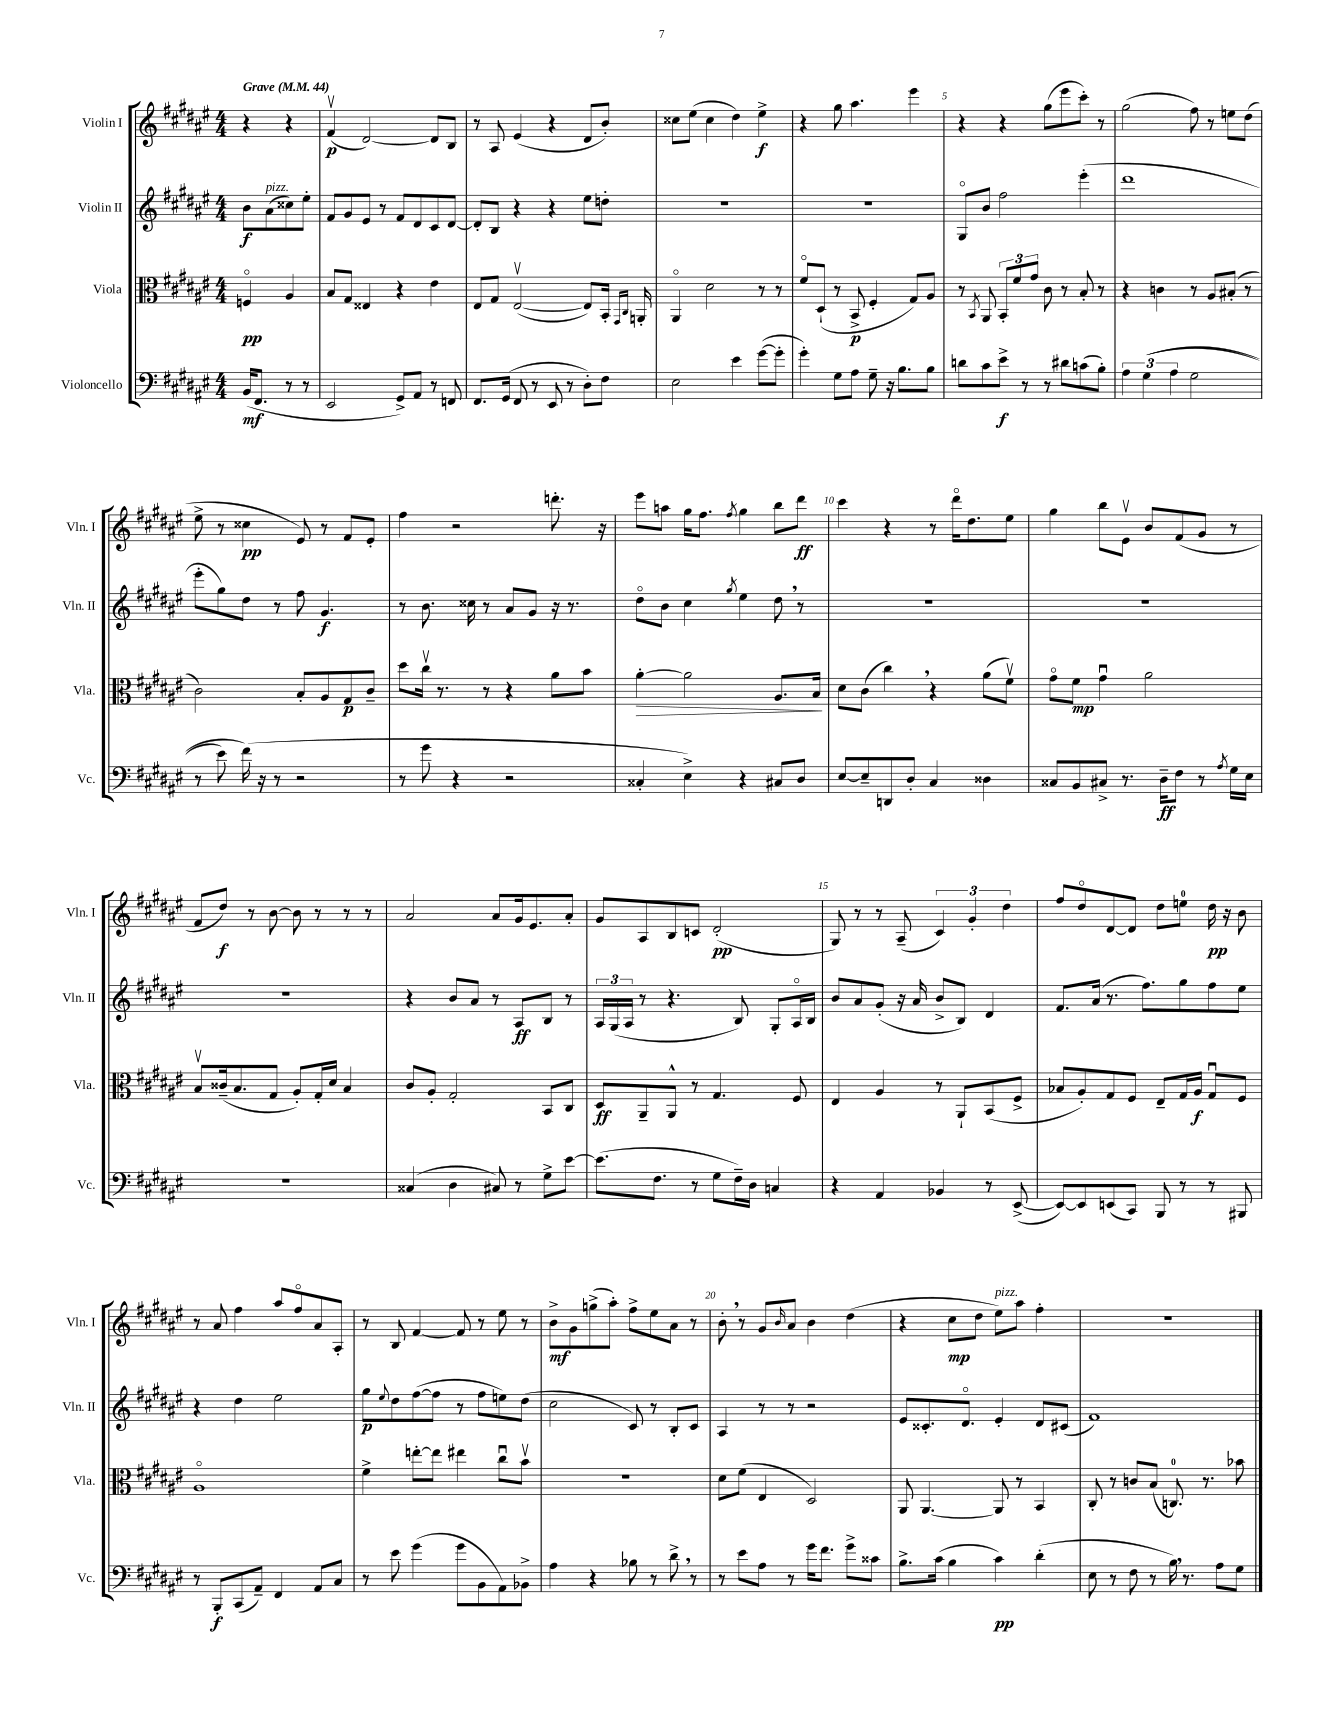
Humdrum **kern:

**kern	**dynam	**kern	**dynam	**kern	**dynam	**kern	**dynam
*part4	*part4	*part3	*part3	*part2	*part2	*part1	*part1
*staff4	*staff4	*staff3	*staff3	*staff2	*staff2	*staff1	*staff1
*I"Violoncello	*	*I"Viola	*	*I"Violin II	*	*I"Violin I	*
*I'Vc.	*	*I'Vla.	*	*I'Vln. II	*	*I'Vln. I	*
*clefF4	*	*clefC3	*	*clefG2	*	*clefG2	*
*k[f#c#g#d#a#e#]	*	*k[f#c#g#d#a#e#]	*	*k[f#c#g#d#a#e#]	*	*k[f#c#g#d#a#e#]	*
*M4/4	*	*M4/4	*	*M4/4	*	*M4/4	*
*MM44	*	*MM44	*	*MM44	*	*MM44	*
=	=	=	=	=	=	=	=
!	!	!	!	!	!	!LO:TX:a:B:t=Grave	!
(16BB/KL	mf	4Fn/	pp	8b\L	f	4r	.
8.FF#/J	.	.	.	.	.	.	.
!	!	!	!	!LO:TX:a:i:t=pizz.	!	!	!
.	.	.	.	(8a#\	.	.	.
8r	.	4A#/	.	8cc##X\)	.	4r	.
8r	.	.	.	8ee#'\J	.	.	.
=1	=1	=1	=1	=1	=1	=1	=1
2EE#/	.	8B/L	.	8f#/L	.	(4f#v/	p
.	.	8G#/J	.	8g#/	.	.	.
.	.	4E##X/	.	8e#/J	.	[2d#/)	.
.	.	.	.	8r	.	.	.
8GG#^/L)	.	4r	.	8f#/L	.	.	.
8AA#/J	.	.	.	8d#/	.	.	.
8r	.	4e#\	.	8c#/	.	8d#/L]	.
8FFn/	.	.	.	[8d#/J	.	8B/J	.
=2	=2	=2	=2	=2	=2	=2	=2
8.FF#/L	.	8E#/L	.	8d#'/L]	.	8r	.
.	.	8G#/J	.	8B/J	.	8A#/	.
(16GG#/Jk	.	.	.	.	.	.	.
8FF#/	.	([2E#v/	.	4r	.	(4e#/	.
8r	.	.	.	.	.	.	.
8EE#/	.	.	.	4r	.	4r	.
8r	.	.	.	.	.	.	.
8D#'\L)	.	8E#/L])	.	8ee#\L	.	8d#/L	.
8F#\J	.	16BB'/Jk	.	8ddn'\J	.	8b'/J)	.
.	.	16qqGG#/LL	.	.	.	.	.
.	.	16qqC#/JJ	.	.	.	.	.
.	.	16AAn'/	.	.	.	.	.
=3	=3	=3	=3	=3	=3	=3	=3
2E#\	.	4AA#/	.	1r	.	8cc##X\L	.
.	.	.	.	.	.	(8ee#\J	.
.	.	2d#\	.	.	.	4cc##\	.
4e#\	.	.	.	.	.	4dd#\)	.
([8g#\L	.	8r	.	.	.	4ee#^\	f
8g#'\J]	.	8r	.	.	.	.	.
=4	=4	=4	=4	=4	=4	=4	=4
4g#'\)	.	8f#/L	.	1r	.	4r	.
.	.	(8D#`/J	.	.	.	.	.
8G#\L	.	8r	.	.	.	8gg#\	.
8A#\J	.	8BB^/	p	.	.	4.aa#\	.
8G#~\	.	4F#'/	.	.	.	.	.
16r	.	.	.	.	.	.	.
8.B\L	.	.	.	.	.	.	.
.	.	8G#/L)	.	.	.	4eee#\	.
8B\J	.	8A#/J	.	.	.	.	.
=5	=5	=5	=5	=5	=5	=5	=5
8dn\L	.	8r	.	8G#/L	.	4r	.
.	.	8qBB/	.	.	.	.	.
8c#\	.	8AA#/	.	8b/J	.	.	.
8e#^\J	f	12BB'/L	.	2ff#\	.	4r	.
.	.	12f#/	.	.	.	.	.
8r	.	.	.	.	.	.	.
.	.	12g#/J	.	.	.	.	.
8r	.	8c#\	.	.	.	(8gg#\L	.
8d#X\L	.	8r	.	.	.	8eee#\	.
(8cn\	.	8B'/	.	(4eee#'\	.	8ccc#'\J)	.
8B'\J)	.	8r	.	.	.	8r	.
=6	=6	=6	=6	=6	=6	=6	=6
6A#\	.	4r	.	1ddd#	.	(2gg#\	.
((6G#\	.	.	.	.	.	.	.
.	.	4cn\	.	.	.	.	.
6A#\	.	.	.	.	.	.	.
2G#\	.	8r	.	.	.	8ff#\)	.
.	.	8A#/L	.	.	.	8r	.
.	.	(8B#X'/J	.	.	.	8een\L	.
.	.	8r	.	.	.	(8dd#\J	.
!!LO:LB:g=z
=7	=7	=7	=7	=7	=7	=7	=7
8r	.	2c#\)	.	8eee#'\L	.	8ee#^\	.
8e#\)	.	.	.	8gg#\)	.	8r	.
(16f#\)	.	.	.	8dd#\J	.	4cc##X\	pp
16r	.	.	.	.	.	.	.
8r	.	.	.	8r	.	.	.
2r	.	8B'/L	.	8ff#\	.	8e#/)	.
.	.	8A#/	.	4.g#/	f	8r	.
.	.	8G#/	p	.	.	8f#/L	.
.	.	8c#~/J	.	.	.	8e#'/J	.
=8	=8	=8	=8	=8	=8	=8	=8
8r	.	8dd#\L	.	8r	.	4ff#\	.
8g#\	.	16cc#v\Jk	.	8.b\	.	.	.
.	.	8.r	.	.	.	.	.
4r	.	.	.	.	.	2r	.
.	.	.	.	16cc##X\	.	.	.
.	.	8r	.	8r	.	.	.
2r	.	4r	.	8a#/L	.	.	.
.	.	.	.	8g#/J	.	.	.
.	.	8a#\L	.	16r	.	8.dddn'\	.
.	.	.	.	8.r	.	.	.
.	.	8b\J	.	.	.	.	.
.	.	.	.	.	.	16r	.
=9	=9	=9	=9	=9	=9	=9	=9
!	!	!	!LO:HP:b	!	!	!	!
4C##X'/	.	[4a#'\	>	8dd#\L	.	8eee#\L	.
.	.	.	.	8b\J	.	8aan\J	.
4E#^\)	.	2a#\]	.	4cc#\	.	16gg#\KL	.
.	.	.	.	.	.	8.ff#\J	.
.	.	.	.	8qgg#/	.	8qff#/	.
4r	.	.	.	4ee#\	.	4gg#\	.
8C#X/L	.	8.A#/L	.	8dd#,\	.	8bb\L	.
8D#/J	.	.	.	8r	.	8ddd#\J	ff
.	.	16B/Jk	.	.	.	.	.
.	.	.	]	.	.	.	.
=10	=10	=10	=10	=10	=10	=10	=10
[8E#/L	.	8d#\L	.	1r	.	4ccc#\	.
8E#~/]	.	(8c#\J	.	.	.	.	.
8DDn/	.	4cc#,\)	.	.	.	4r	.
8D#'/J	.	.	.	.	.	.	.
4C#/	.	4r	.	.	.	8r	.
.	.	.	.	.	.	16ddd#\KL	.
.	.	.	.	.	.	8.dd#\	.
4D##X\	.	(8a#\L	.	.	.	.	.
.	.	8f#v\J)	.	.	.	8ee#\J	.
=11	=11	=11	=11	=11	=11	=11	=11
8C##X/L	.	8g#\L	.	1r	.	4gg#\	.
8BB/	.	8f#\J	mp	.	.	.	.
8C#X^/J	.	4g#u\	.	.	.	8bb\L	.
8.r	.	.	.	.	.	8e#v\J	.
.	.	2a#\	.	.	.	8b/L	.
16D#~\KL	ff	.	.	.	.	.	.
8F#\J	.	.	.	.	.	(8f#/	.
8r	.	.	.	.	.	8g#/J	.
8qA#/	.	.	.	.	.	.	.
16G#\LL	.	.	.	.	.	8r	.
16E#\JJ	.	.	.	.	.	.	.
!!LO:LB:g=z
=12	=12	=12	=12	=12	=12	=12	=12
1r	.	8Bv/L	.	1r	.	8f#/L	.
.	.	(16c##X~/k	.	.	.	8dd#/J)	f
.	.	8.B/	.	.	.	.	.
.	.	.	.	.	.	8r	.
.	.	8G#/J	.	.	.	[8b\	.
.	.	8A#'/L)	.	.	.	8b\]	.
.	.	16G#'/L	.	.	.	8r	.
.	.	16d#/JJ	.	.	.	.	.
.	.	4B/	.	.	.	8r	.
.	.	.	.	.	.	8r	.
=13	=13	=13	=13	=13	=13	=13	=13
(4C##X/	.	8c#/L	.	4r	.	2a#/	.
.	.	8A#'/J	.	.	.	.	.
4D#\	.	2G#'/	.	8b/L	.	.	.
.	.	.	.	8a#/J	.	.	.
8C#X/)	.	.	.	8r	.	8a#/L	.
8r	.	.	.	8A#/L	ff	16g#/k	.
.	.	.	.	.	.	8.e#/	.
8G#^\L	.	8BB/L	.	8B/J	.	.	.
[8e#\J	.	8C#/J	.	8r	.	8a#'/J	.
=14	=14	=14	=14	=14	=14	=14	=14
(8.e#\L]	.	8D#/L	ff	24A#/LL	.	8g#/L	.
.	.	.	.	(24G#/	.	.	.
.	.	.	.	24A#/JJ	.	.	.
.	.	8AA#~/	.	8r	.	8A#/	.
8.F#\J	.	.	.	.	.	.	.
.	.	8AA#^^/J	.	4.r	.	8B/	.
8r	.	8r	.	.	.	8cn/J	.
8G#\L	.	4.G#/	.	.	.	(2d#'/	pp
16F#~\L)	.	.	.	8B/)	.	.	.
16D#\JJ	.	.	.	.	.	.	.
4Cn/	.	.	.	8G#'/L	.	.	.
.	.	8F#/	.	16A#/L	.	.	.
.	.	.	.	16B/JJ	.	.	.
=15	=15	=15	=15	=15	=15	=15	=15
4r	.	4E#/	.	8b/L	.	8G#/)	.
.	.	.	.	8a#/	.	8r	.
4AA#/	.	4A#/	.	(8g#'/J	.	8r	.
.	.	.	.	16r	.	(8A#~/	.
.	.	.	.	16a#/	.	.	.
4BB-X/	.	8r	.	8b^/L	.	6c#/)	.
.	.	8AA#`/L	.	8B/J)	.	.	.
.	.	.	.	.	.	6g#'/	.
8r	.	(8BB/	.	4d#/	.	.	.
.	.	.	.	.	.	6dd#\	.
([8EE#^/	.	8F#^/J	.	.	.	.	.
=16	=16	=16	=16	=16	=16	=16	=16
8EE#/L_)	.	8B-X/L	.	8.f#/L	.	8ff#/L	.
8EE#/]	.	8A#'/)	.	.	.	8dd#/	.
.	.	.	.	(16a#/Jk	.	.	.
(8EEn/	.	8G#/	.	8.r	.	[8d#/	.
8CC#/J)	.	8F#/J	.	.	.	8d#/J]	.
.	.	.	.	8.ff#\L)	.	.	.
8BBB/	.	8E#~/L	.	.	.	8dd#\L	.
8r	.	16G#/L	.	8gg#\	.	8een\J	.
.	.	16A#/JJ	f	.	.	.	.
8r	.	8G#u/L	.	8ff#\	.	16dd#\	pp
.	.	.	.	.	.	16r	.
8BBB#X/	.	8F#/J	.	8ee#\J	.	8b\	.
!!LO:LB:g=z
=17	=17	=17	=17	=17	=17	=17	=17
8r	.	1A#	.	4r	.	8r	.
8BBB'/L	f	.	.	.	.	8a#/	.
(8CC#/	.	.	.	4dd#\	.	4ff#\	.
8AA#~/J)	.	.	.	.	.	.	.
4FF#/	.	.	.	2ee#\	.	8aa#/L	.
.	.	.	.	.	.	8ff#/	.
8AA#/L	.	.	.	.	.	8a#/	.
8C#/J	.	.	.	.	.	8A#'/J	.
=18	=18	=18	=18	=18	=18	=18	=18
8r	.	4f#^\	.	8gg#\L	p	8r	.
.	.	.	.	8qqee#/	.	.	.
8e#\	.	.	.	8dd#\	.	8B/	.
(4g#\	.	[8een'\L	.	([8ff#\	.	[4f#/	.
.	.	8ee\J]	.	8ff#\J]	.	.	.
8g#\L	.	4ee#X\	.	8r	.	8f#/]	.
8BB\	.	.	.	8ff#\L	.	8r	.
8AA#\)	.	8cc#u\L	.	8een\)	.	8ee#\	.
8BB-X^\J	.	8bv\J	.	(8dd#\J	.	8r	.
=19	=19	=19	=19	=19	=19	=19	=19
4A#\	.	1r	.	2cc#\	.	8b^\L	mf
.	.	.	.	.	.	8g#\	.
4r	.	.	.	.	.	(8ggn^\	.
.	.	.	.	.	.	8aa#'\J)	.
8B-X\	.	.	.	8c#/)	.	8ff#^\L	.
8r	.	.	.	8r	.	8ee#\	.
8d#^,\	.	.	.	8B'/L	.	8a#\J	.
8r	.	.	.	8c#/J	.	8r	.
=20	=20	=20	=20	=20	=20	=20	=20
8r	.	8d#\L	.	4A#/	.	8b',\	.
8e#\L	.	(8f#\J	.	.	.	8r	.
8A#\J	.	4E#/	.	8r	.	8g#/L	.
.	.	.	.	.	.	16qqb/	.
8r	.	.	.	8r	.	8a#/J	.
16g#\KL	.	2D#/)	.	2r	.	4b\	.
8.f#\J	.	.	.	.	.	.	.
8g#^\L	.	.	.	.	.	(4dd#\	.
8c##X\J	.	.	.	.	.	.	.
=21	=21	=21	=21	=21	=21	=21	=21
8.B^\L	.	8AA#/	.	8e#/L	.	4r	.
.	.	[4.AA#/	.	8.c##X'/	.	.	.
(16c#\Jk	.	.	.	.	.	.	.
4B\	.	.	.	.	.	8cc#\L	mp
.	.	.	.	8.d#/J	.	.	.
.	.	.	.	.	.	8dd#\J	.
!	!	!	!	!	!	!LO:TX:a:i:t=pizz.	!
4c#\)	pp	8AA#/]	.	4e#'/	.	8ee#\L)	.
.	.	8r	.	.	.	8aa#\J	.
(4d#'\	.	4BB/	.	8d#/L	.	4ff#'\	.
.	.	.	.	(8c#X/J	.	.	.
=22	=22	=22	=22	=22	=22	=22	=22
8E#\	.	8C#'/	.	1f#)	.	1r	.
8r	.	8r	.	.	.	.	.
8F#\	.	8cn/L	.	.	.	.	.
8r	.	(8B/J	.	.	.	.	.
16B,\)	.	8.Cn/)	.	.	.	.	.
8.r	.	.	.	.	.	.	.
.	.	8.r	.	.	.	.	.
8A#\L	.	.	.	.	.	.	.
8G#\J	.	8b-X\	.	.	.	.	.
==	==	==	==	==	==	==	==
*-	*-	*-	*-	*-	*-	*-	*-
